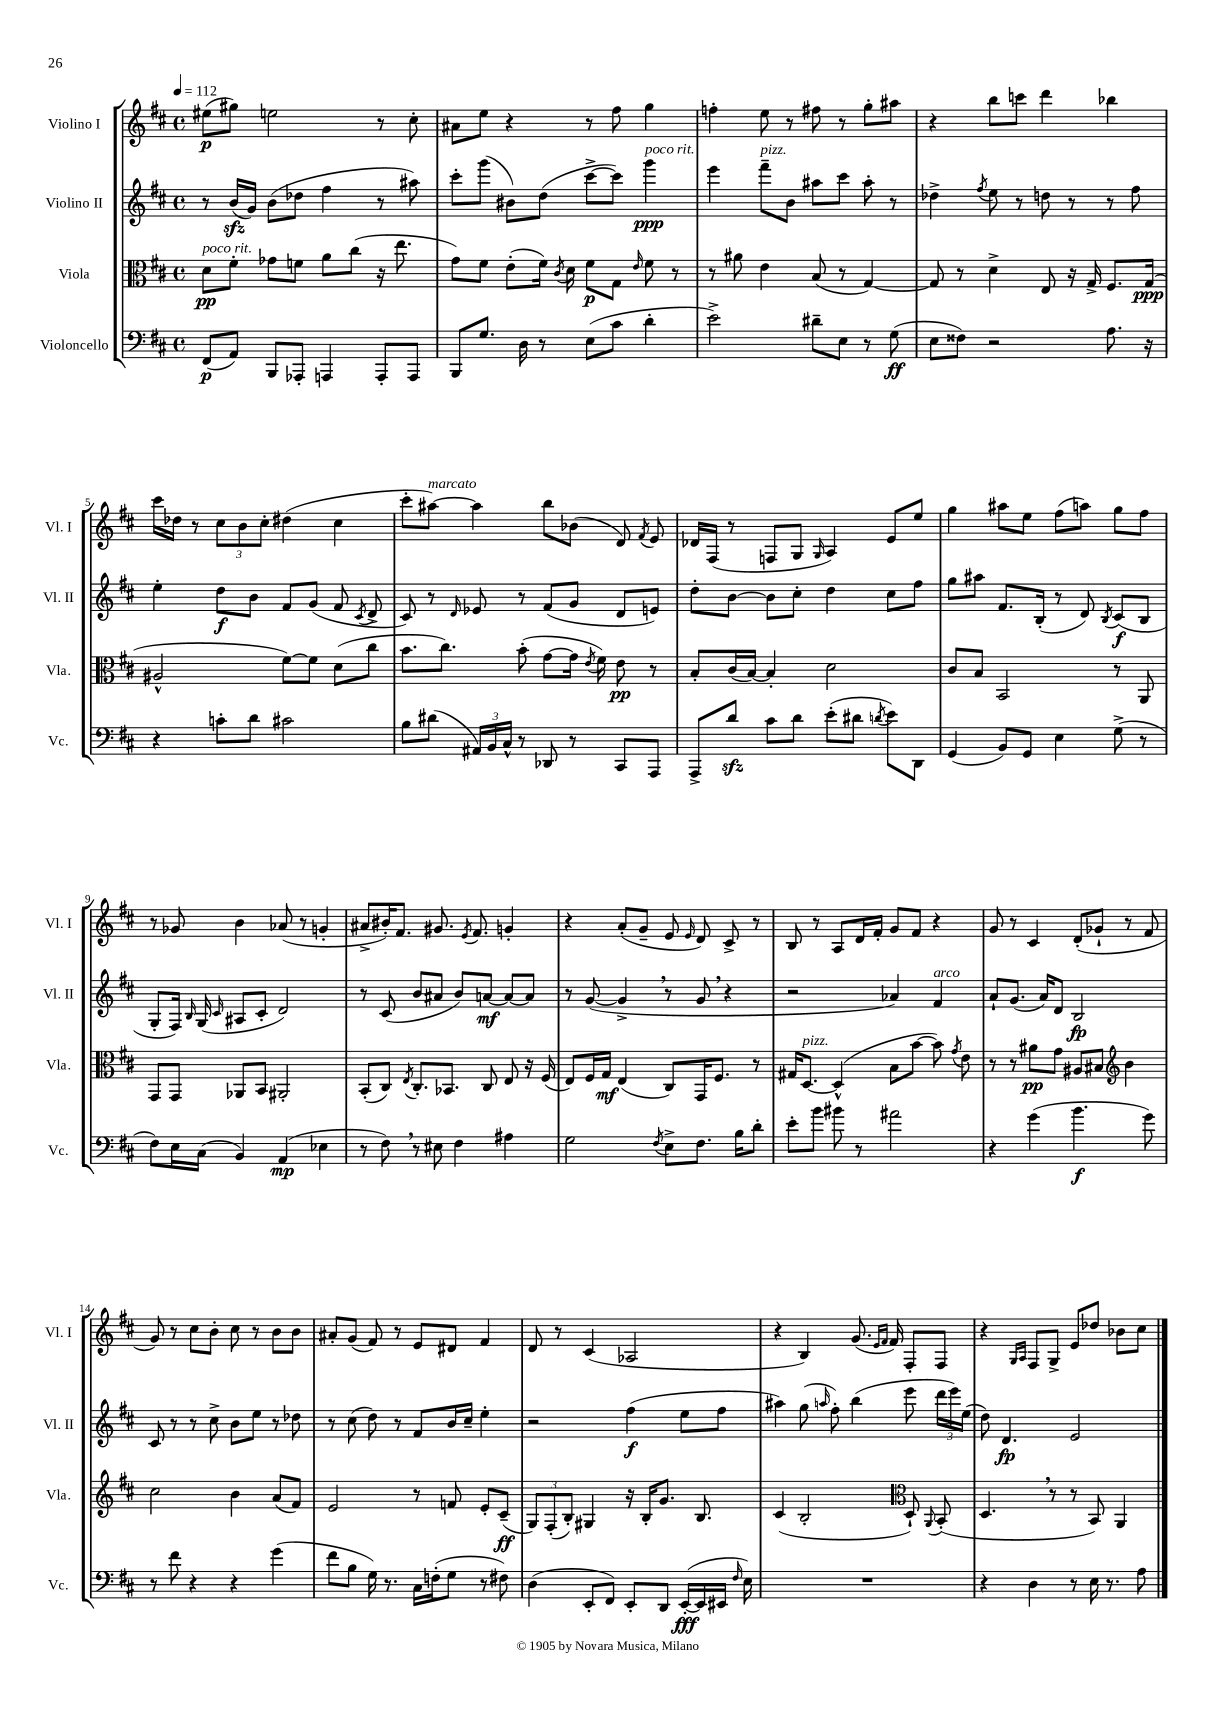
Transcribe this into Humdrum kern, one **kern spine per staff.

**kern	**dynam	**kern	**dynam	**kern	**dynam	**kern	**dynam
*part4	*part4	*part3	*part3	*part2	*part2	*part1	*part1
*staff4	*staff4	*staff3	*staff3	*staff2	*staff2	*staff1	*staff1
*I"Violoncello	*	*I"Viola	*	*I"Violino II	*	*I"Violino I	*
*I'Vc.	*	*I'Vla.	*	*I'Vl. II	*	*I'Vl. I	*
*clefF4	*	*clefC3	*	*clefG2	*	*clefG2	*
*k[f#c#]	*	*k[f#c#]	*	*k[f#c#]	*	*k[f#c#]	*
*M4/4	*	*M4/4	*	*M4/4	*	*M4/4	*
*met(c)	*	*met(c)	*	*met(c)	*	*met(c)	*
*MM112	*	*MM112	*	*MM112	*	*MM112	*
=1	=1	=1	=1	=1	=1	=1	=1
!	!	!LO:TX:a:i:t=poco rit.	!	!	!	!	!
(8FF#/L	p	8d\L	pp	8r	.	(8ee#X\L	p
8AA/J)	.	8f#'\J	.	(16bzz/LL	.	8gg#X\J)	.
.	.	.	.	16g/JJ)	.	.	.
8BBB/L	.	8g-X\L	.	(8b\L	.	2een\	.
8AAA-X'/J	.	8fn\J	.	8dd-X\J	.	.	.
4AAAn/	.	8a\L	.	4ff#\	.	.	.
.	.	(8cc#\J	.	.	.	.	.
8AAA'/L	.	16r	.	8r	.	8r	.
.	.	8.ee\	.	.	.	.	.
8AAA/J	.	.	.	8aa#X\)	.	8cc#'\	.
=2	=2	=2	=2	=2	=2	=2	=2
8BBB/L	.	8g\L)	.	8ccc#'\L	.	8a#X\L	.
8.G/J	.	8f#\J	.	(8ggg\J	.	8ee\J	.
.	.	(8e'\L	.	8b#X\L)	.	4r	.
16D\	.	.	.	.	.	.	.
8r	.	16f#\Jk)	.	(8dd\J	.	.	.
.	.	8qc#/	.	.	.	.	.
.	.	16d\	.	.	.	.	.
(8E\L	.	8f#\L	p	[8ccc#^\L	.	8r	.
8c#\J	.	8G\J	.	8ccc#\J])	.	8ff#\	.
.	.	16qqe/	.	.	.	.	.
!	!	!	!	!LO:TX:a:i:t=poco rit.	!	!	!
4d'\	.	8f#\	.	4ggg\	ppp	4gg\	.
.	.	8r	.	.	.	.	.
=3	=3	=3	=3	=3	=3	=3	=3
2e^\)	.	8r	.	4eee\	.	4ffn'\	.
.	.	8a#X\	.	.	.	.	.
!	!	!	!	!LO:TX:a:i:t=pizz.	!	!	!
.	.	4e\	.	8fff#~\L	.	8ee\	.
.	.	.	.	8b\J	.	8r	.
8d#X~\L	.	(8B/	.	8aa#X\L	.	8ff#X\	.
8E\J	.	8r	.	8ccc#\J	.	8r	.
8r	.	[4G/)	.	8aa#'\	.	8gg'\L	.
(8G\	ff	.	.	8r	.	8aa#X\J	.
=4	=4	=4	=4	=4	=4	=4	=4
8E\L	.	8G/]	.	4dd-X^\	.	4r	.
8F##X\J)	.	8r	.	.	.	.	.
.	.	.	.	8qff#/	.	.	.
2r	.	4d^\	.	8ee\	.	8bb\L	.
.	.	.	.	8r	.	8cccn\J	.
.	.	8E/	.	8ddn\	.	4ddd\	.
.	.	16r	.	8r	.	.	.
.	.	16G^/	.	.	.	.	.
8.A\	.	8.F#/L	.	8r	.	4bb-X\	.
.	.	.	.	8ff#\	.	.	.
16r	.	(16G/Jk	ppp	.	.	.	.
!!LO:LB:g=z
=5	=5	=5	=5	=5	=5	=5	=5
4r	.	2A#X^^/	.	4ee'\	.	16ccc#\LL	.
.	.	.	.	.	.	16dd-X\JJ	.
.	.	.	.	.	.	8r	.
8cn'\L	.	.	.	8dd\L	f	12cc#\L	.
.	.	.	.	.	.	12b\	.
8d\J	.	.	.	8b\J	.	.	.
.	.	.	.	.	.	12cc#'\J	.
2c#X\	.	[8f#\L)	.	8f#/L	.	(4dd#X\	.
.	.	8f#\J]	.	(8g/J	.	.	.
.	.	(8d\L	.	8f#/	.	4cc#\	.
.	.	.	.	8qc#/	.	.	.
.	.	8cc#\J	.	8d^/	.	.	.
=6	=6	=6	=6	=6	=6	=6	=6
8B\L	.	8.b\L	.	8c#/)	.	8ccc#'\L	.
!	!	!	!	!	!	!LO:TX:a:i:t=marcato	!
(8d#X\J	.	.	.	8r	.	[8aa#X\J)	.
.	.	8.cc#\J)	.	.	.	.	.
.	.	.	.	16qqd/	.	.	.
24AA#X/LL)	.	.	.	8e-X/	.	4aa#\]	.
24BB/	.	.	.	.	.	.	.
24C#^^/JJ	.	.	.	.	.	.	.
8r	.	(8b'\	.	8r	.	.	.
8DD-X/	.	[8g\L	.	(8f#/L	.	8bb\L	.
8r	.	16g\Jk]	.	8g/J	.	(8b-X\J	.
.	.	8qe/	.	.	.	.	.
.	.	16f#\)	.	.	.	.	.
8CC#/L	.	8e\	pp	8d/L	.	8d/)	.
.	.	.	.	.	.	8qf#/	.
8AAA/J	.	8r	.	8en/J)	.	8e/	.
=7	=7	=7	=7	=7	=7	=7	=7
8AAA^/L	.	8B'/L	.	8dd'\L	.	16d-X/LL	.
.	.	.	.	.	.	(16F#/JJ	.
8dzz/J	.	(16c#/L	.	[8b\J	.	8r	.
.	.	[16B/JJ)	.	.	.	.	.
8c#\L	.	4B'/]	.	8b\L]	.	8Fn/L	.
8d\J	.	.	.	8cc#'\J	.	8G/J	.
.	.	.	.	.	.	16qqG/	.
(8e'\L	.	2d\	.	4dd\	.	4A/)	.
8d#X\J	.	.	.	.	.	.	.
8qdn/	.	.	.	.	.	.	.
8e\L)	.	.	.	8cc#\L	.	8e/L	.
8DD\J	.	.	.	8ff#\J	.	8ee/J	.
=8	=8	=8	=8	=8	=8	=8	=8
(4GG/	.	8c#/L	.	8gg\L	.	4gg\	.
.	.	8B/J	.	8aa#X\J	.	.	.
8BB/L)	.	2BB/	.	8.f#/L	.	8aa#X\L	.
8GG/J	.	.	.	.	.	8ee\J	.
.	.	.	.	(16B'/Jk	.	.	.
4E\	.	.	.	8r	.	(8ff#\L	.
.	.	.	.	8d/)	.	8aan\J)	.
.	.	.	.	8qB/	.	.	.
(8G^\	.	8r	.	(8c#/L	f	8gg\L	.
8r	.	8AA/	.	8B/J	.	8ff#\J	.
!!LO:LB:g=z
=9	=9	=9	=9	=9	=9	=9	=9
8F#\L)	.	8GG/L	.	8G'/L	.	8r	.
16E\L	.	8GG/J	.	16F#/Jk)	.	8g-X/	.
.	.	.	.	16qqB/	.	.	.
(16C#\JJ	.	.	.	(16G/	.	.	.
.	.	.	.	16qqc#/	.	.	.
4BB/)	.	8AA-X/L	.	8A#X/L	.	4b\	.
.	.	8BB/J	.	8c#'/J	.	.	.
(4AA/	mp	2AA#X'/	.	2d/)	.	(8a-X/	.
.	.	.	.	.	.	8r	.
4E-X\	.	.	.	.	.	4gn'/	.
=10	=10	=10	=10	=10	=10	=10	=10
8r	.	(8BB'/L	.	8r	.	8a#X^/L	.
8F#,\)	.	8C#/J)	.	(8c#/	.	16b#X'/K)	.
.	.	.	.	.	.	8.f#/J	.
.	.	8qE/	.	.	.	.	.
8r	.	8.C#'/L	.	8b/L	.	.	.
8E#X\	.	.	.	8a#X/J	.	8.g#X/	.
.	.	8.BB-X/J	.	.	.	.	.
4F#\	.	.	.	8b/L)	.	.	.
.	.	.	.	.	.	8qe/	.
.	.	.	.	.	.	8.f#/	.
.	.	8C#/	.	[8an/J	mf	.	.
4A#X\	.	8E/	.	8a/L_	.	4gn'/	.
.	.	16r	.	8a/J]	.	.	.
.	.	(16F#/	.	.	.	.	.
=11	=11	=11	=11	=11	=11	=11	=11
2G\	.	8E/L)	.	8r	.	4r	.
.	.	16F#/L	.	([8g/	.	.	.
.	.	16G/JJ	mf	.	.	.	.
.	.	(4E/	.	4g^,/]	.	(8a'/L	.
.	.	.	.	.	.	8g~/J	.
8qF#/	.	.	.	.	.	.	.
8E^\L	.	8C#/L)	.	8r	.	8e/	.
.	.	.	.	.	.	16qqe/	.
8.F#\J	.	16GG/K	.	8g,/	.	8d/)	.
.	.	8.F#/J	.	.	.	.	.
.	.	.	.	4r	.	8c#^/	.
16B\KL	.	.	.	.	.	.	.
8d'\J	.	8r	.	.	.	8r	.
=12	=12	=12	=12	=12	=12	=12	=12
8e'\L	.	16G#X/KL	.	2r	.	8B/	.
!	!	!LO:TX:a:i:t=pizz.	!	!	!	!	!
.	.	[8.D/J	.	.	.	.	.
8b\J	.	.	.	.	.	8r	.
8b#X\	.	(4D^^/]	.	.	.	8A/L	.
8r	.	.	.	.	.	16d/L	.
.	.	.	.	.	.	16f#'/JJ	.
2a#X\	.	8B\L	.	4a-X/)	.	8g/L	.
.	.	[8b\J	.	.	.	8f#/J	.
!	!	!	!	!LO:TX:a:i:t=arco	!	!	!
.	.	8b\])	.	4f#/	.	4r	.
.	.	8qg/	.	.	.	.	.
.	.	8e\	.	.	.	.	.
=13	=13	=13	=13	=13	=13	=13	=13
4r	.	8r	.	8a`/L	.	8g/	.
.	.	8r	.	(8.g/J	.	8r	.
(4g\	.	8a#X\L	pp	.	.	4c#/	.
.	.	.	.	16a/KL)	.	.	.
.	.	8g\J	.	8d/J	.	.	.
4.b\	f	8A#X/L	.	2B/	fp	(8d'/L	.
.	.	8B#X/J	.	.	.	8g-X`/J	.
*	*	*clefG2	*	*	*	*	*
.	.	4b\	.	.	.	8r	.
8g\)	.	.	.	.	.	8f#/	.
!!LO:LB:g=z
=14	=14	=14	=14	=14	=14	=14	=14
8r	.	2cc#\	.	8c#/	.	8g/)	.
8f#\	.	.	.	8r	.	8r	.
4r	.	.	.	8r	.	8cc#\L	.
.	.	.	.	8cc#^\	.	8b'\J	.
4r	.	4b\	.	8b\L	.	8cc#\	.
.	.	.	.	8ee\J	.	8r	.
(4g\	.	(8a/L	.	8r	.	8b\L	.
.	.	8f#/J)	.	8dd-X\	.	8b\J	.
=15	=15	=15	=15	=15	=15	=15	=15
8f#\L	.	2e/	.	8r	.	8a#X'/L	.
8B\J	.	.	.	(8cc#\	.	(8g/J	.
16G\)	.	.	.	8dd\)	.	8f#/)	.
8.r	.	.	.	.	.	.	.
.	.	.	.	8r	.	8r	.
16C#\LL	.	8r	.	8f#/L	.	8e/L	.
(16Fn'\J	.	.	.	.	.	.	.
8G\J	.	8fn/	.	16b/L	.	8d#X/J	.
.	.	.	.	16cc#~/JJ	.	.	.
8r	.	8e'/L	.	4ee'\	.	4f#/	.
8F#X\)	.	(8c#~/J	ff	.	.	.	.
=16	=16	=16	=16	=16	=16	=16	=16
(4D\	.	12G/L)	.	2r	.	8d/	.
.	.	(12F#'/	.	.	.	.	.
.	.	.	.	.	.	8r	.
.	.	12B'/J)	.	.	.	.	.
8EE'/L	.	4G#X/	.	.	.	(4c#/	.
8FF#/J)	.	.	.	.	.	.	.
8EE'/L	.	16r	.	(4ff#\	f	2A-X/	.
.	.	16B'/KL	.	.	.	.	.
8DD/J	.	8.g/J	.	.	.	.	.
([16EE'/LL	fff	.	.	8ee\L	.	.	.
16EE/]	.	8.B/	.	.	.	.	.
16EE#X/JJ	.	.	.	8ff#\J	.	.	.
16qqF#/	.	.	.	.	.	.	.
16E\)	.	.	.	.	.	.	.
=17	=17	=17	=17	=17	=17	=17	=17
1r	.	(4c#/	.	4aa#X\)	.	4r	.
.	.	2B'/	.	(8gg\	.	4B/)	.
.	.	.	.	16qqaan/	.	.	.
.	.	.	.	8ff#'\)	.	.	.
.	.	.	.	(4bb\	.	(8.g/	.
.	.	.	.	.	.	16qqe/LL	.
.	.	.	.	.	.	16qqf#/JJ	.
.	.	.	.	.	.	16f#/)	.
*	*	*clefC3	*	*	*	*	*
.	.	8D`/)	.	8eee\	.	8F#'/L	.
.	.	8qqAA/	.	.	.	.	.
.	.	(8BB'/	.	24ddd\LL	.	8F#/J	.
.	.	.	.	24eee\)	.	.	.
.	.	.	.	(24ee\JJ	.	.	.
=18	=18	=18	=18	=18	=18	=18	=18
4r	.	4.D,/	.	8dd\)	.	4r	.
.	.	.	.	4.d/	fp	.	.
.	.	.	.	.	.	16qqG/LL	.
.	.	.	.	.	.	16qqA/JJ	.
4D\	.	.	.	.	.	8F#/L	.
.	.	8r	.	.	.	8G^/J	.
8r	.	8r	.	2e/	.	8e/L	.
16E\	.	8BB/)	.	.	.	8dd-X/J	.
8.r	.	.	.	.	.	.	.
.	.	4AA/	.	.	.	8b-X\L	.
8A\	.	.	.	.	.	8cc#\J	.
==	==	==	==	==	==	==	==
*-	*-	*-	*-	*-	*-	*-	*-
